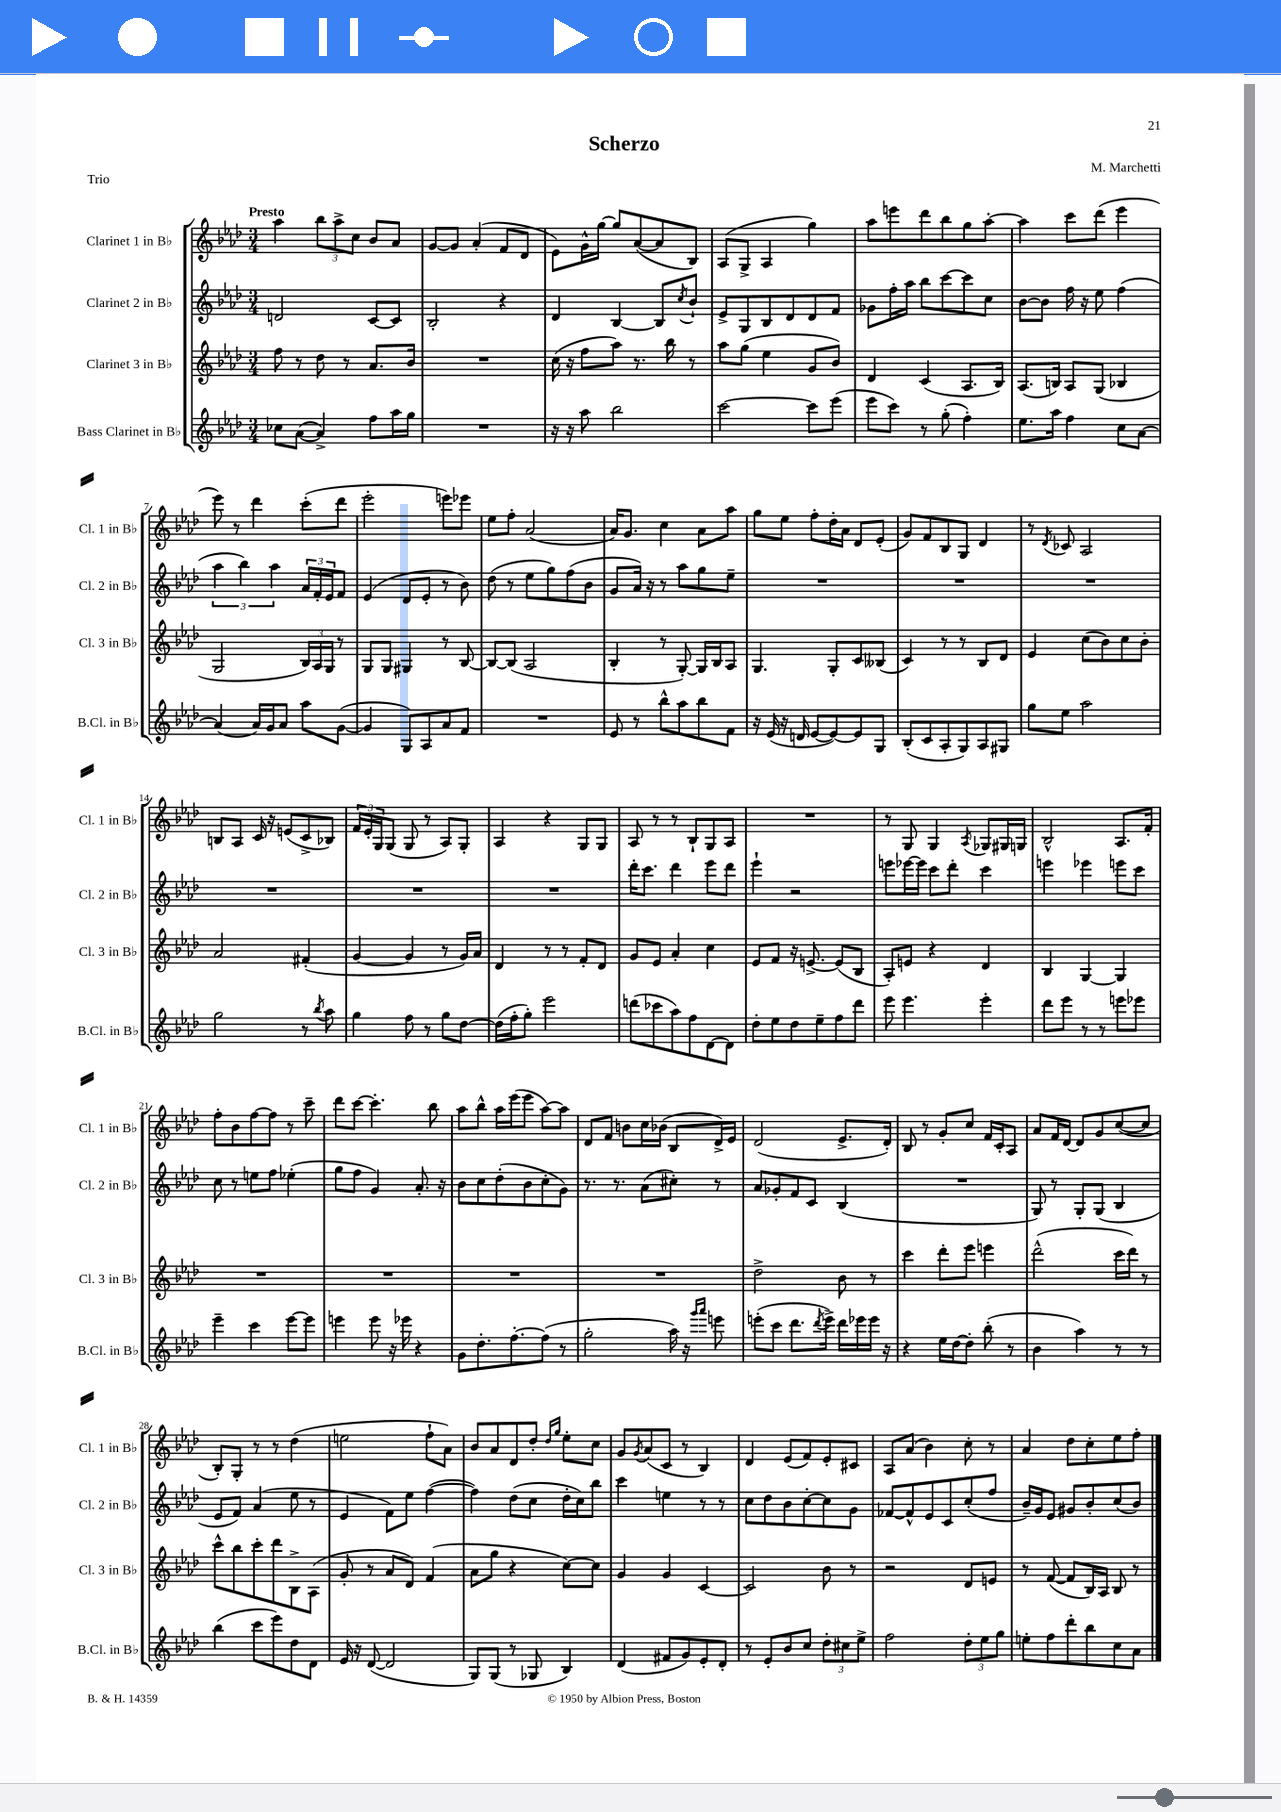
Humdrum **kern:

**kern	**kern	**kern	**kern
*staff4	*staff3	*staff2	*staff1
*clefG2	*clefG2	*clefG2	*clefG2
*k[b-e-a-d-]	*k[b-e-a-d-]	*k[b-e-a-d-]	*k[b-e-a-d-]
*M3/4	*M3/4	*M3/4	*M3/4
8cc-	8ff	2d	4aa-
([8a-	8r	.	.
4a-^])	8dd-	.	12bb-
.	.	.	12aa-^
.	8r	.	.
.	.	.	12cc
8ff	8.a-	[8c	8b-
16aa-	.	8c]	8a-
16gg	16b-	.	.
=	=	=	=
2.r	2.r	2B-'	[8g
.	.	.	8g]
.	.	.	(4a-'
.	.	4r	8f
.	.	.	8d-
=	=	=	=
16r	(16cc	4d-	8e-)
16r	16r	.	.
8aa-	8ff	.	16g^^
.	.	.	[16gg
2bb-	8aa-)	[4B-	8gg]
.	8.r	.	([8a-
.	.	8B-]	8a-]
.	16bb-	.	.
.	.	8qcc	.
.	8r	8b-`	8B-)
=	=	=	=
[2ccc	8aa-	8e-^	(8A-
.	(8gg	8G	8G^
.	4ee-	8B-	4A-
.	.	8d-	.
8ccc]	8g	8d-	4gg)
(8eee-	8b-)	8f	.
=	=	=	=
8eee-	4d-	8g-	8aa-
8ccc)	.	16ff'	8eee
.	.	16aa-	.
8r	(4c	8bb-	8ddd-
(8gg'	.	[8ccc	8bb-
4ff')	8.A-	8ccc]	8gg
.	.	8cc	[8aa-'
.	16B-)	.	.
=	=	=	=
8.ee-	(8.A-	[8b-	4aa-]
.	.	8b-]	.
16aa-	16B)	.	.
4ff	8A-	16ff	8ccc
.	.	16r	.
.	(8G	8ee-	(8ddd-
8cc	4B-	(4ff	4eee-
[8a-	.	.	.
=	=	=	=
(4a-]	2G	6aa-	8eee-)
.	.	.	8r
.	.	6bb-)	.
16a-)	.	.	4ddd-
16g	.	.	.
.	.	6aa-	.
8a-	.	.	.
8aa-	24B-)	24a-	(8ccc'
.	24A-	24f'	.
.	24G	24e-	.
([8g	8r	8f	8ddd-
=	=	=	=
4g]	8G	(4e-	2eee-'
.	8G	.	.
8G)	4G#	8d-	.
8A-	.	8e-'	.
8a-	8r	8r	8eee)
8f	[8B-	8b-)	8eee-
=	=	=	=
2.r	8B-_	(8dd-	8ee-
.	(8B-]	8r	8ff'
.	2A-	8ee-	(2a-
.	.	8gg)	.
.	.	(8ff	.
.	.	8b-	.
=	=	=	=
8e-	4B-'	8g	16a-)
.	.	.	8.g
8r	.	16a-)	.
.	.	16r	.
8bb-^^	8r	8r	4cc
8aa-	[8G')	8aa-	.
8bb-	16G]	8gg	8a-
.	16B-	.	.
8f	8A-	8ee-~	8aa-
=	=	=	=
16r	4.G	2.r	8gg
(16e-	.	.	.
16r	.	.	8ee-
16d	.	.	.
[8e-	.	.	8ff'
8e-_)	8G'	.	16dd-'
.	.	.	16a-
8e-]	8c	.	8d-
8G	(8B--	.	(8e-'
=	=	=	=
(8B-'	4c)	2.r	8g)
8c	.	.	8f
8A-'	8r	.	8B-
8G)	8r	.	8G
8A-	8B-	.	4d-
8G#	8d-	.	.
=	=	=	=
8gg	4e-	2.r	8r
.	.	.	8qd-
8ee-	.	.	8c-
2aa-	(8cc	.	2A-
.	8b-)	.	.
.	8cc	.	.
.	8b-'	.	.
=	=	=	=
2gg	2a-	2.r	8B
.	.	.	8A-
.	.	.	16c
.	.	.	16r
.	.	.	(8e
8r	(4f#'	.	8c^
8qbb-	.	.	.
8aa-	.	.	8B-)
=	=	=	=
4gg	[4g	2.r	24f
.	.	.	24e-'
.	.	.	24G
.	.	.	(8G
8ff	4g]	.	8G
8r	.	.	8r
8gg	8r	.	8A-)
[8dd-	16g)	.	8G'
.	16a-	.	.
=	=	=	=
(16dd-]	4d-	2.r	4A-
16ff'	.	.	.
8gg')	.	.	.
2eee-	8r	.	4r
.	8r	.	.
.	8f'	.	8G
.	8d-	.	8G
=	=	=	=
(8ddd	8g	16ddd-'	8A-
.	.	8.ccc	.
8ccc-	8e-	.	8r
8aa-)	4a-'	4ddd-	8r
8ff	.	.	8B-`
[8d-	4cc	8eee-	8G
8d-]	.	8ddd-	8A-
=	=	=	=
8dd-'	8e-	4eee-`	2.r
8ee-	8f	.	.
8dd-	16r	2r	.
.	[8.e^	.	.
8ee-~	.	.	.
8ff	(8e]	.	.
8ddd-	8B-	.	.
=	=	=	=
8eee-	8A-')	8eee	8r
4.eee-	8e	[16eee-	8G
.	.	16eee-]	.
.	4r	8ccc	4G
.	.	8ddd-'	.
.	.	.	8qA-
4eee-'	4d-	4ccc	8G-
.	.	.	16G#
.	.	.	16G
=	=	=	=
8ddd-	4B-	4eee	2B-^^
8eee-	.	.	.
8r	[4G	4eee-	.
8r	.	.	.
8eee	4G]	8eee	8.A-
8eee-	.	8ccc	.
.	.	.	16f'
=	=	=	=
4eee-~	2.r	8cc	8ff'
.	.	8r	8b-
4ccc	.	8ee	[8ff
.	.	8ff	8ff]
[8eee-	.	(4ee-'	8r
8eee-]	.	.	8ccc~
=	=	=	=
4eee	2.r	8gg	8ddd-
.	.	8ff	[8ccc
8eee	.	4g)	4.ccc']
16r	.	.	.
16eee-	.	.	.
4r	.	8.a-'	.
.	.	.	8bb-
.	.	16r	.
=	=	=	=
8g	2.r	8b-	8aa-
8.dd-'	.	8cc	8bb-^^
.	.	(8dd-'	16aa-
[8.ff'	.	.	(16eee-
.	.	8b-	8eee-
(8ff]	.	8cc'	[8aa-)
8r	.	8g)	8aa-]
=	=	=	=
2gg'	2.r	8.r	8d-
.	.	.	8f
.	.	8.r	.
.	.	.	8b
.	.	(8a-	16cc
.	.	.	(16b-
16aa-)	.	8cc#')	8B-
16r	.	.	.
16qqggg	.	.	.
16qqaaa-	.	.	.
8eee	.	8r	16d-^)
.	.	.	16e-
=	=	=	=
(8eee'	2dd-^	8a-	(2d-
8ccc	.	8g-'	.
8.ddd-	.	8f	.
.	.	8c	.
8qddd-	.	.	.
16eee^)	.	.	.
16ddd-	8b-	(4B-	8.e-^
16eee-	.	.	.
16eee-	8r	.	.
16r	.	.	16d-')
=	=	=	=
4r	4ccc	2.r	8B-
.	.	.	8r
16ee-	8ddd-'	.	8g'
[16dd-	.	.	.
8dd-']	8eee-	.	8cc
(8bb-'	4eee	.	16f
.	.	.	16c'
8r	.	.	8A-
=	=	=	=
4b-	(2ddd-^^	8G)	8a-
.	.	8r	16f
.	.	.	[16d-
4aa-)	.	8G'	8d-]
.	.	(8G	8g
8r	16ccc	4B-	([8cc
.	16ddd-)	.	.
8r	8r	.	8cc]
=	=	=	=
(4bb-	8ccc^^	8e-	8B-')
.	8bb-	8f)	8G'
8ccc	8ccc'	(4a-	8r
8eee-)	8ddd-	.	8r
8dd-	8B-^	8ee-	(4dd-
8d-	(8A-	8r	.
=	=	=	=
16e-	8g'	4e-	2ee
16r	.	.	.
([8d-	8r	.	.
2d-]	8a-	8f)	.
.	8d-)	8ee-	.
.	(4f	([4ff	8ff`
.	.	.	8a-)
=	=	=	=
8G)	8a-	4ff])	8b-
(8G	8gg	.	8a-
8r	4r	(8dd-	8d-
8G-	.	8cc	8dd-'
.	.	.	16qqdd-
.	.	.	16qqgg
4B-)	[8cc)	16dd-'	8ee-'
.	.	16cc)	.
.	8cc]	8bb-	8cc
=	=	=	=
(4d-	4g	4ccc	8g
.	.	.	8qg
.	.	.	(8a-
8f#	4g	4ee	8c
8g)	.	.	8r
8e-'	[4c	8r	4B-)
8d-'	.	8r	.
=	=	=	=
8r	2c]	8cc	4d-
8e-'	.	8dd-	.
8b-	.	8b-	(8e-
8cc	.	[8cc'	8f)
12dd-'	8b-	8cc]	8e-'
12cc#	.	.	.
.	8r	8g	8c#
12ee-^	.	.	.
=	=	=	=
2ff	2r	[8f-	8A-
.	.	8f-^^]	(8a-
.	.	8e-	4b-)
.	.	8c	.
12dd-'	8d-	(8cc'	8cc'
12ee-	.	.	.
.	8e	8ff	8r
12gg	.	.	.
=	=	=	=
8ee'	8r	16b-~)	4a-
.	.	16g	.
8ff	([8f	8e-	.
8ddd-'	8f]	8g#	8dd-
8bb-	16B-)	8b-'	8cc'
.	16A-	.	.
8cc	8B-	(8cc	8ee-
8a-	8r	8b-)	8ff'
==	==	==	==
*-	*-	*-	*-
